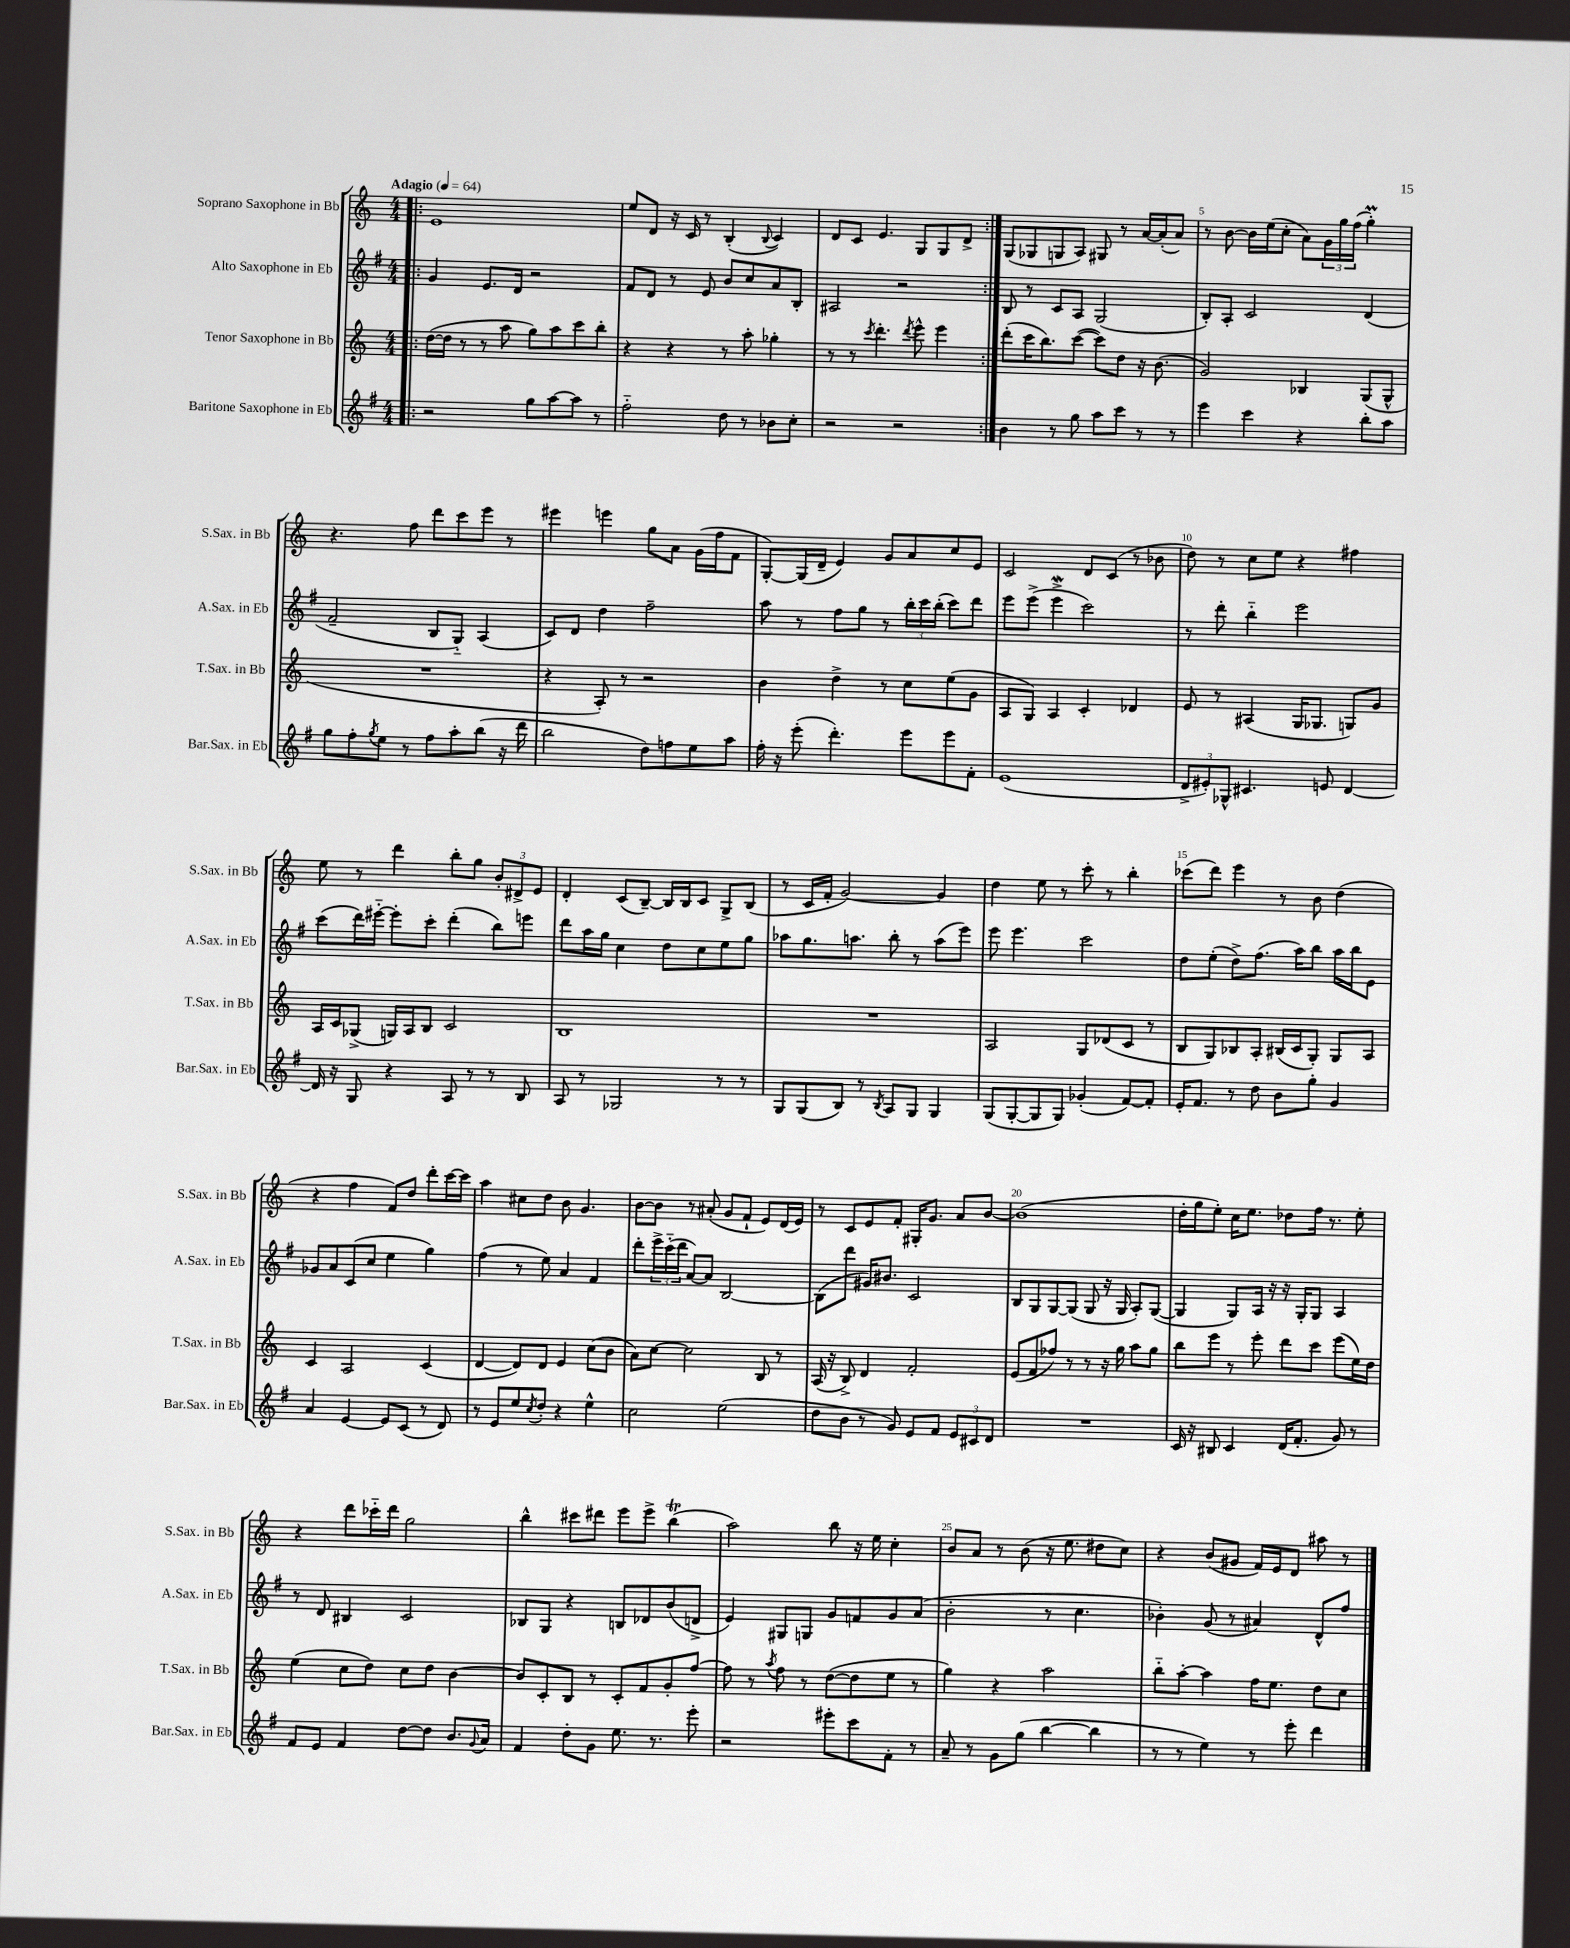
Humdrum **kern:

**kern	**kern	**kern	**kern
*part4	*part3	*part2	*part1
*staff4	*staff3	*staff2	*staff1
*I"Baritone Saxophone in Eb	*I"Tenor Saxophone in Bb	*I"Alto Saxophone in Eb	*I"Soprano Saxophone in Bb
*I'Bar.Sax. in Eb	*I'T.Sax. in Bb	*I'A.Sax. in Eb	*I'S.Sax. in Bb
*clefG2	*clefG2	*clefG2	*clefG2
*k[f#]	*k[]	*k[f#]	*k[]
*M4/4	*M4/4	*M4/4	*M4/4
*MM64	*MM64	*MM64	*MM64
=1!|:	=1!|:	=1!|:	=1!|:
!	!	!	!LO:TX:a:B:t=Adagio
2r	([16dd\LL	4g/	1e
.	16dd\JJ]	.	.
.	8r	.	.
.	8r	8.e/L	.
.	8aa\	.	.
.	.	16d/Jk	.
8gg\L	8gg\L)	2r	.
[8aa\	8aa\	.	.
8aa\J]	8ccc\	.	.
8r	8bb'\J	.	.
=2	=2	=2	=2
2ff#\	4r	8f#/L	8ee/L
.	.	8d/J	8d/J
.	4r	8r	16r
.	.	.	16c/
.	.	8e/	8r
8dd\	8r	8b/L	(4B'/
8r	8aa'\	8cc/	.
.	.	.	8qqB/
8b-X\L	4gg-X'\	8a/	4c/)
8cc'\J	.	8B'/J	.
=3	=3	=3	=3
2r	8r	2A#X/	8d/L
.	8r	.	8c/J
.	8qccc/	.	.
.	4.ddd'\	.	4.e/
2r	.	2r	.
.	8qddd/	.	.
.	8eee^^\	.	8G/L
.	4eee\	.	8G/
.	.	.	8d^/J
=4:|!	=4:|!	=4:|!	=4:|!
4b\	(8ddd'\L	8B/	(8G/L
.	16ccc\K	8r	8G-X/
.	8.bb\)	.	.
8r	.	8c/L	8Gn/
8gg\	([8ccc\J	8A/J	8A/J)
8aa\L	8ccc\L])	(2G/	8G#X/
8ccc\J	8dd\J	.	8r
8r	16r	.	[16a/LL
.	(8.b\	.	(16a'/J]
8r	.	.	8a/J)
=5	=5	=5	=5
4eee\	2g/)	8B'/L)	8r
.	.	8A'/J	[8b\
4ccc\	.	2c/	16b\LL]
.	.	.	(16ee\J
.	.	.	8cc'\J
4r	4B-X/	.	8a\L)
.	.	.	24g\L
.	.	.	24gg\
.	.	.	(24ff\JJ
8bb'\L	(8G/L	(4d/	4ggM'\)
8aa\J	8G^^/J	.	.
!!LO:LB:g=z
=6	=6	=6	=6
8gg\L	1r	2f#~/	4.r
8ff#'\	.	.	.
8qgg/	.	.	.
8ee\J	.	.	.
8r	.	.	8ff\
8ff#\L	.	8B/L	8ddd\L
8aa'\	.	8G/J)	8ccc\
(8bb\J	.	(4A/	8eee\J
16r	.	.	8r
16ddd\	.	.	.
=7	=7	=7	=7
2bb\	4r	8c/L)	4eee#X\
.	.	8d/J	.
.	8A'/)	4dd\	4eeen\
.	8r	.	.
8dd\L)	2r	2ff#~\	8gg\L
8ffn\	.	.	8a\J
8ee\	.	.	(16g\LL
.	.	.	16ff\J
8aa\J	.	.	8f\J
=8	=8	=8	=8
16ff#'\	4b\	8aa\	[8G'/L)
16r	.	.	.
(8eee'\	.	8r	(16G/L]
.	.	.	16d~/JJ
4.ddd'\)	4dd^\	8ff#\L	4e/)
.	.	8gg\J	.
.	8r	8r	8g/L
8eee\L	8cc\L	24bb'\LL	8a/
.	.	24ccc\	.
.	.	(24bb'\JJ	.
8eee\	(8ee\	8ccc\L)	8cc/
8f#'\J	8g\J	8ddd\J	8e/J
=9	=9	=9	=9
(1e	8A/L	8eee\L	2c/
.	8G/J)	(8eee^\J	.
.	4A/	4eeeW^\	.
.	4c'/	2ccc\)	8d/L
.	.	.	(8c/J
.	4d-X/	.	8r
.	.	.	8b-X\
=10	=10	=10	=10
12d^/L	8e/	8r	8dd\)
12e#X'/)	.	.	.
.	8r	8ddd'\	8r
12G-X^^/J	.	.	.
4.c#X/	(4A#X/	4bb\	8cc\L
.	.	.	8ee\J
.	16G/KL	2eee\	4r
.	8.G-X/J	.	.
8en/	.	.	.
[4d/	8Gn/L)	.	4ff#X\
.	8g/J	.	.
!!LO:LB:g=z
=11	=11	=11	=11
16d/]	16A/LL	(8ccc\L	8ee\
16r	16c/J	.	.
8G/	(8G-X^/J	16ddd\L)	8r
.	.	[16eee#X\JJ	.
4r	16Gn/LL)	8eee#'\L]	4ddd\
.	16A/J	.	.
.	8B/J	8ccc'\J	.
8A/	2c/	(4ddd'\	8bb'\L
8r	.	.	8gg\J
8r	.	8bb\L)	12b'/L
.	.	.	12d#X^/
8B/	.	8eeen\J	.
.	.	.	12e/J
=12	=12	=12	=12
8A/	1B	8ddd\L	4d'/
8r	.	16aa\L	.
.	.	16gg\JJ	.
2G-X/	.	4cc\	(8c/L
.	.	.	[8B~/J)
.	.	8dd\L	16B/LL]
.	.	.	16B/J
.	.	8cc\	8c/J
8r	.	8ee\	8G^/L
8r	.	8gg\J	(8B/J
=13	=13	=13	=13
8G/L	1r	8aa-X\L	8r
(8G/	.	8.gg\	16c/LL
.	.	.	16f'/JJ
8B/J)	.	.	[2g/)
.	.	8.aan\J	.
8r	.	.	.
8qB/	.	.	.
8A/L	.	8bb'\	.
8G/J	.	8r	.
4G/	.	(8aa\L	4g/]
.	.	8eee\J)	.
=14	=14	=14	=14
(8G/L	2A/	8eee\	4dd\
[8G'/	.	4.eee\	.
8G/]	.	.	8ee\
8G/J)	.	.	8r
(4g-X'/	8G/L	2ccc\	8ccc'\
.	(8d-X/	.	8r
[8f#/L)	8c/J	.	4bb'\
8f#'/J]	8r	.	.
=15	=15	=15	=15
16e'/KL	8B/L	8dd\L	(8ccc-X\L
8.f#/J	.	.	.
.	8G/)	(8ee'\J	8ddd\J)
8r	8B-X/	8dd^\L)	4eee\
8dd\	8A'/J	(8.ff#\J	.
8b\L	(16B#X/LL	.	8r
.	16c/J	16aa\KL)	.
8gg'\J	8G'/J)	8bb\J	8b\
4g/	8G/L	16aa\LL	(4dd\
.	.	16bb\J	.
.	8A/J	8e\J	.
!!LO:LB:g=z
=16	=16	=16	=16
4a/	4c/	8g-X/L	4r
.	.	8a/	.
[4e/	2A/	(8c/	4ff\
.	.	8cc/J	.
8e/L]	.	4ee\	8f/L)
(8c/J	.	.	8dd/J
8r	(4c/	4gg\)	8ddd'\L
8d/)	.	.	[16ccc\L
.	.	.	16ccc\JJ]
=17	=17	=17	=17
8r	[4d/	(4ff#\	4aa\
8e/L	.	.	.
8ee/	8d/L])	8r	8cc#X\L
8qcc/	.	.	.
8dd'/J	8d/J	8ee\)	8dd\J
4r	4e/	4a/	8b\
.	.	.	4.g/
4ee^^\	(8cc\L	4f#/	.
.	8b\J	.	.
=18	=18	=18	=18
2cc\	8a\L)	8ddd'\L	[8b\L
.	[8cc\J	24eee^\L	8b\J]
.	.	(24ccc\	.
.	.	24ddd\JJ	.
.	2cc\]	[8a/L)	8r
.	.	8a/J]	(8a#X'/
(2ee\	.	[2B/	8g/L
.	.	.	8f`/J
.	8B/	.	8e/L)
.	8r	.	(16d/L
.	.	.	16e/JJ)
=19	=19	=19	=19
8dd\L	(16A/	(8B\L]	8r
.	16r	.	.
8b\J	8B^/)	8ddd\J	8c/L
8r	4d/	16g#X/KL)	8e/
.	.	8.b#X/J	.
8g/)	.	.	8f'/J
8e/L	2f'/	2c/	16G#X'/KL
.	.	.	8.g/J
8f#/J	.	.	.
12e/L	.	.	8a/L
12c#X/	.	.	.
.	.	.	[8b/J
12d/J	.	.	.
=20	=20	=20	=20
1r	(8e/L	8B/L	(1b]
.	8f/	8G/	.
.	8ff-X/J)	[8G/	.
.	8r	(8G/J]	.
.	8r	8G/	.
.	16r	16r	.
.	16gg\	16G/	.
.	8aa\L	8A'/L)	.
.	8gg\J	([8G/J	.
=21	=21	=21	=21
16c/	8bb\L	4G/]	16dd'\LL
16r	.	.	16gg\J
8B#X/	8eee\J	.	8ee'\J)
4c/	8r	8G/L)	16cc\KL
.	.	.	8.ee\J
.	8eee'\	16A/Jk	.
.	.	16r	.
(16d/KL	8ddd\L	16r	8dd-X\L
8.f#'/J	.	16G'/KL	.
.	8ccc\J	8G/J	16ff\Jk
.	.	.	8.r
8g/)	(8eee\L	4A/	.
8r	16ee\L)	.	8ee'\
.	16dd\JJ	.	.
!!LO:LB:g=z
=22	=22	=22	=22
8f#/L	(4ee\	8r	4r
8e/J	.	8d/	.
4f#/	8cc\L	4B#X/	8ddd\L
.	8dd\J)	.	16ccc-X\L
.	.	.	16ddd\JJ
[8dd\L	8cc\L	2c/	2gg\
8dd\J]	8dd\J	.	.
8.b/L	[4b\	.	.
8qqg/	.	.	.
16a/Jk	.	.	.
=23	=23	=23	=23
4f#/	8b/L]	8B-X/L	4bb^^\
.	8c'/	8G/J	.
8dd'\L	8B/J	4r	8ccc#X\L
8g\J	8r	.	8ddd#X\J
8.ee\	8c'/L	8Bn/L	8eee\L
.	8f/	8d-X/	8eee^\J
8.r	.	.	.
.	8g'/	(8b/	(4bbt\
8eee'\	[8ff/J	8dn^/J	.
=24	=24	=24	=24
2r	8ff\]	4e/)	2aa\)
.	8r	.	.
.	8qaa/	.	.
.	8ff\	8G#X/L	.
.	8r	8Gn/J	.
8eee#X'\L	([8dd\L	8g/L	8bb\
8ccc\	8dd\]	8fn/	16r
.	.	.	16ee\
8f#'\J	8ee\J	8g/	4cc'\
8r	8r	(8a/J	.
=25	=25	=25	=25
8a~/	4gg\)	2b'\	8b/L
8r	.	.	8a/J
8g\L	4r	.	8r
(8gg\J	.	.	(8b\
[4bb\	2aa\	8r	16r
.	.	.	8.ee\
.	.	4.cc\	.
4bb\]	.	.	8dd#X\L
.	.	.	8cc\J)
=26	=26	=26	=26
8r	8bb\L	4b-X'\)	4r
8r	[8aa'\J	.	.
4ee\)	4aa\]	(8g/	(8b/L
.	.	8r	8g#X/J
8r	16ff\KL	4a#X/)	16f/LL)
.	8.ee\J	.	16e/J
8eee'\	.	.	8d/J
4ddd\	8dd\L	8d^^/L	8aa#X\
.	8cc\J	8ff#/J	8r
==	==	==	==
*-	*-	*-	*-
